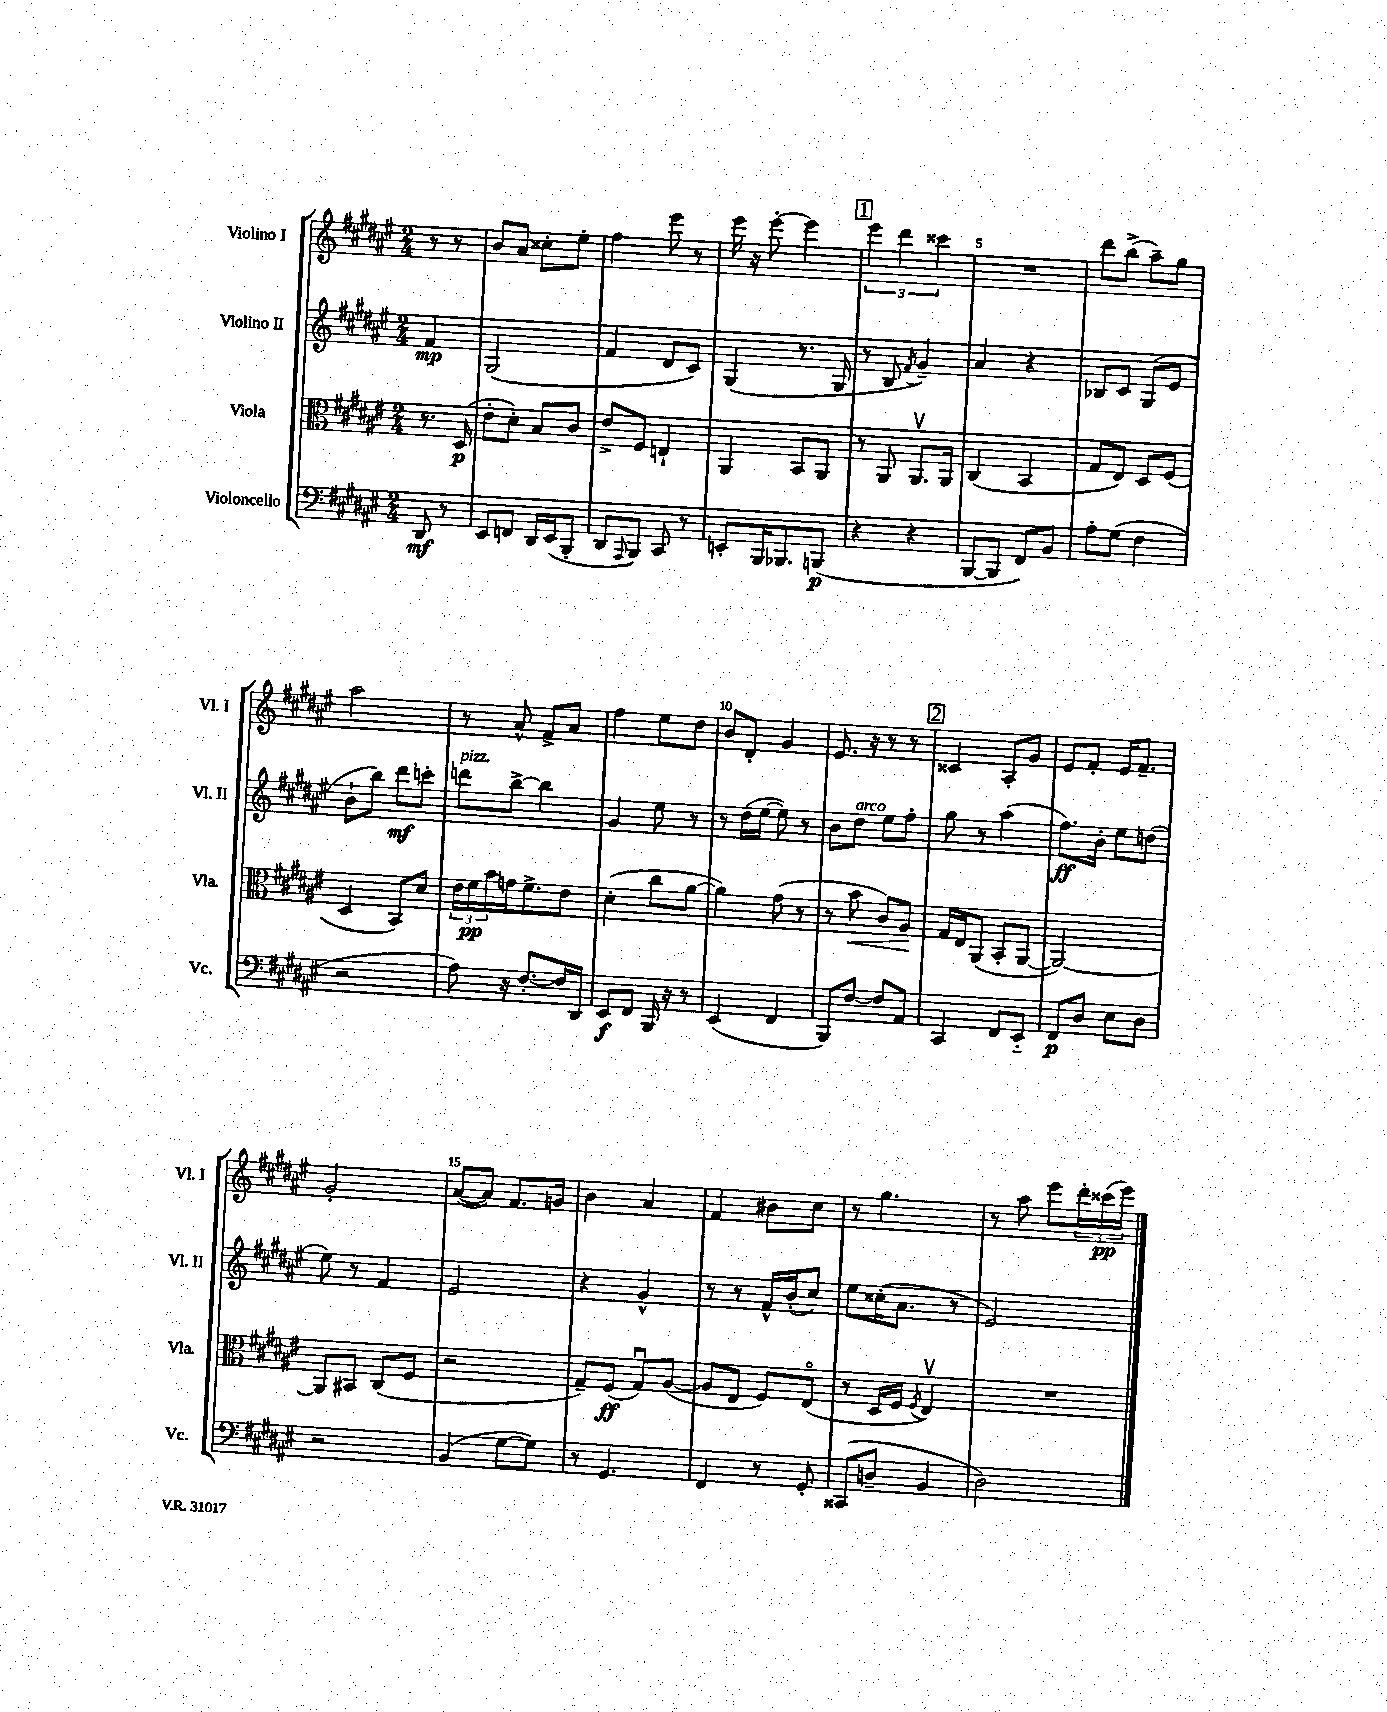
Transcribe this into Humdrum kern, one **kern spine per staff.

**kern	**kern	**kern	**kern
*staff4	*staff3	*staff2	*staff1
*clefF4	*clefC3	*clefG2	*clefG2
*k[f#c#g#d#a#e#]	*k[f#c#g#d#a#e#]	*k[f#c#g#d#a#e#]	*k[f#c#g#d#a#e#]
*M2/4	*M2/4	*M2/4	*M2/4
8DD#/	8.r	4f#/	8r
8r	.	.	8r
.	(16D#/	.	.
=	=	=	=
8EE#/L	8e#'\L	(2G#/	8b/L
8FF/J	8d#'\J)	.	8a#/J
16DD#/LL	8B/L	.	8cc##'\L
(16EE#/J	.	.	.
8BBB'/J	8c#/J	.	8ee#'\J
=	=	=	=
8DD#/L	8e#^/L	4f#/	4ff#\
8qqAAA#/	.	.	.
8BBB/J)	8F#/J	.	.
8CC#/	4E`/	8d#/L	8eee#\
8r	.	8c#/J)	8r
=	=	=	=
8EE'/L	4AA#/	(4G#/	16eee#\
.	.	.	16r
16BBB/K	.	.	[8eee#'\
8.BBB-/	.	.	.
.	8BB/L	8.r	4eee#\]
(8BBB/J	8AA#/J	.	.
.	.	16G#/	.
=	=	=	=
4r	8r	8r	6eee#\
.	8AA#/	8B/	.
.	.	.	6ddd#\
.	.	8qf#/	.
4r	8.AA#v/L	4g#~/)	.
.	.	.	6ccc##\
.	16AA#/Jk	.	.
=	=	=	=
[8BBB/L	(4C#/	4a#/	2r
8BBB/]J	.	.	.
8FF#/L)	4BB/	4r	.
8BB/J	.	.	.
=	=	=	=
8A#'\L	8G#/L	8B-/L	8ddd#\L
(8G#\J	8E#/J)	8c#/J	(8bb^\J
4F#\	8D#/L	(8G#/L	8aa#~\L)
.	(8F#/J	8e#/J	8gg#\J
=	=	=	=
2r	4D#/	8b`\L	2aa#\
.	.	8bb\J)	.
.	8BB/L)	8ddd#\L	.
.	8d#/J	8ccc'\J	.
=	=	=	=
8A#\)	24e#\LL	8ddd\L	8r
.	24f#\	.	.
.	24b\	.	.
16r	16g\J	[8bb^\J	8a#^^/
[8.F#'/L	8.f#^\	.	.
.	.	4bb\]	8f#^/L
16F#/]L	8e#\J	.	8a#/J
16DD#/JJ	.	.	.
=	=	=	=
8EE#/L	(4d#'\	4g#/	4ff#\
8FF#/J	.	.	.
16BBB/	8cc#\L	8ee#\	8ee#\L
16r	.	.	.
8r	[8a#\J	8r	8dd#\J
=	=	=	=
(4EE#/	4a#\])	8r	8b/L
.	.	(16dd#\LL	8d#'/J
.	.	[16ee#\JJ	.
4FF#/	(8g#\	8ee#\])	4g#/
.	8r	8r	.
=	=	=	=
8BBB/L)	8r	8b\L	8.e#/
[8F#/J	8b\	8dd#\J	.
.	.	.	16r
8F#/]L	8c#/L)	8ee#\L	8r
8AA#/J	8A#/J	8ff#'\J	8r
=	=	=	=
4CC#/	16G#/LL	8gg#\	4c##/
.	16E#/J	.	.
.	(8AA#/J	8r	.
8FF#/L	8BB'/L	(4aa#\	8A#'/L
8EE#'~/J	[8AA#/J	.	8g#/J
=	=	=	=
8FF#/L	2AA#/_)	8.ff#\L)	8e#/L
8D#/J	.	.	8f#'/J
.	.	16b'\Jk	.
8E#\L	.	8ee#\L	16e#/LK
.	.	.	8.f#~/J
8D#\J	.	(8dd\J	.
=	=	=	=
2r	8AA#/]L	8ee#\)	2g#'/
.	8BB#/J	8r	.
.	(8C#/L	4f#/	.
.	8F#/J	.	.
=	=	=	=
(4BB/	2r	2e#/	([8a#/L
.	.	.	8a#/]J)
[8G#\L	.	.	8.f#/L
8G#\]J)	.	.	.
.	.	.	16g/Jk
=	=	=	=
8r	8G#~/L)	4r	4b\
4.GG#/	(8F#/J	.	.
.	8G#u/L)	4g#^^/	4a#/
.	([8A#/J	.	.
=	=	=	=
4FF#/	8A#/]L	8r	4f#/
.	8E#/J	8r	.
8r	8F#/L)	16f#^^/LL	8b#\L
.	.	(16b'/J	.
8GG#'/	(8E#o/J	8cc#/J)	8cc#\J
=	=	=	=
(8CC##/L	8r	8ee#\L	8r
8D~/J	16D#/LL	(16cc##'\K	4.gg#\
.	16F#/JJ	8.a#\J	.
.	8qF#/	.	.
4BB/	4E#v/)	.	.
.	.	8r	.
=	=	=	=
2D#\)	2r	2e#/)	8r
.	.	.	8aa#\
.	.	.	8eee#\L
.	.	.	24ddd#'\L
.	.	.	(24ccc##\
.	.	.	24eee#\JJ)
==	==	==	==
*-	*-	*-	*-
